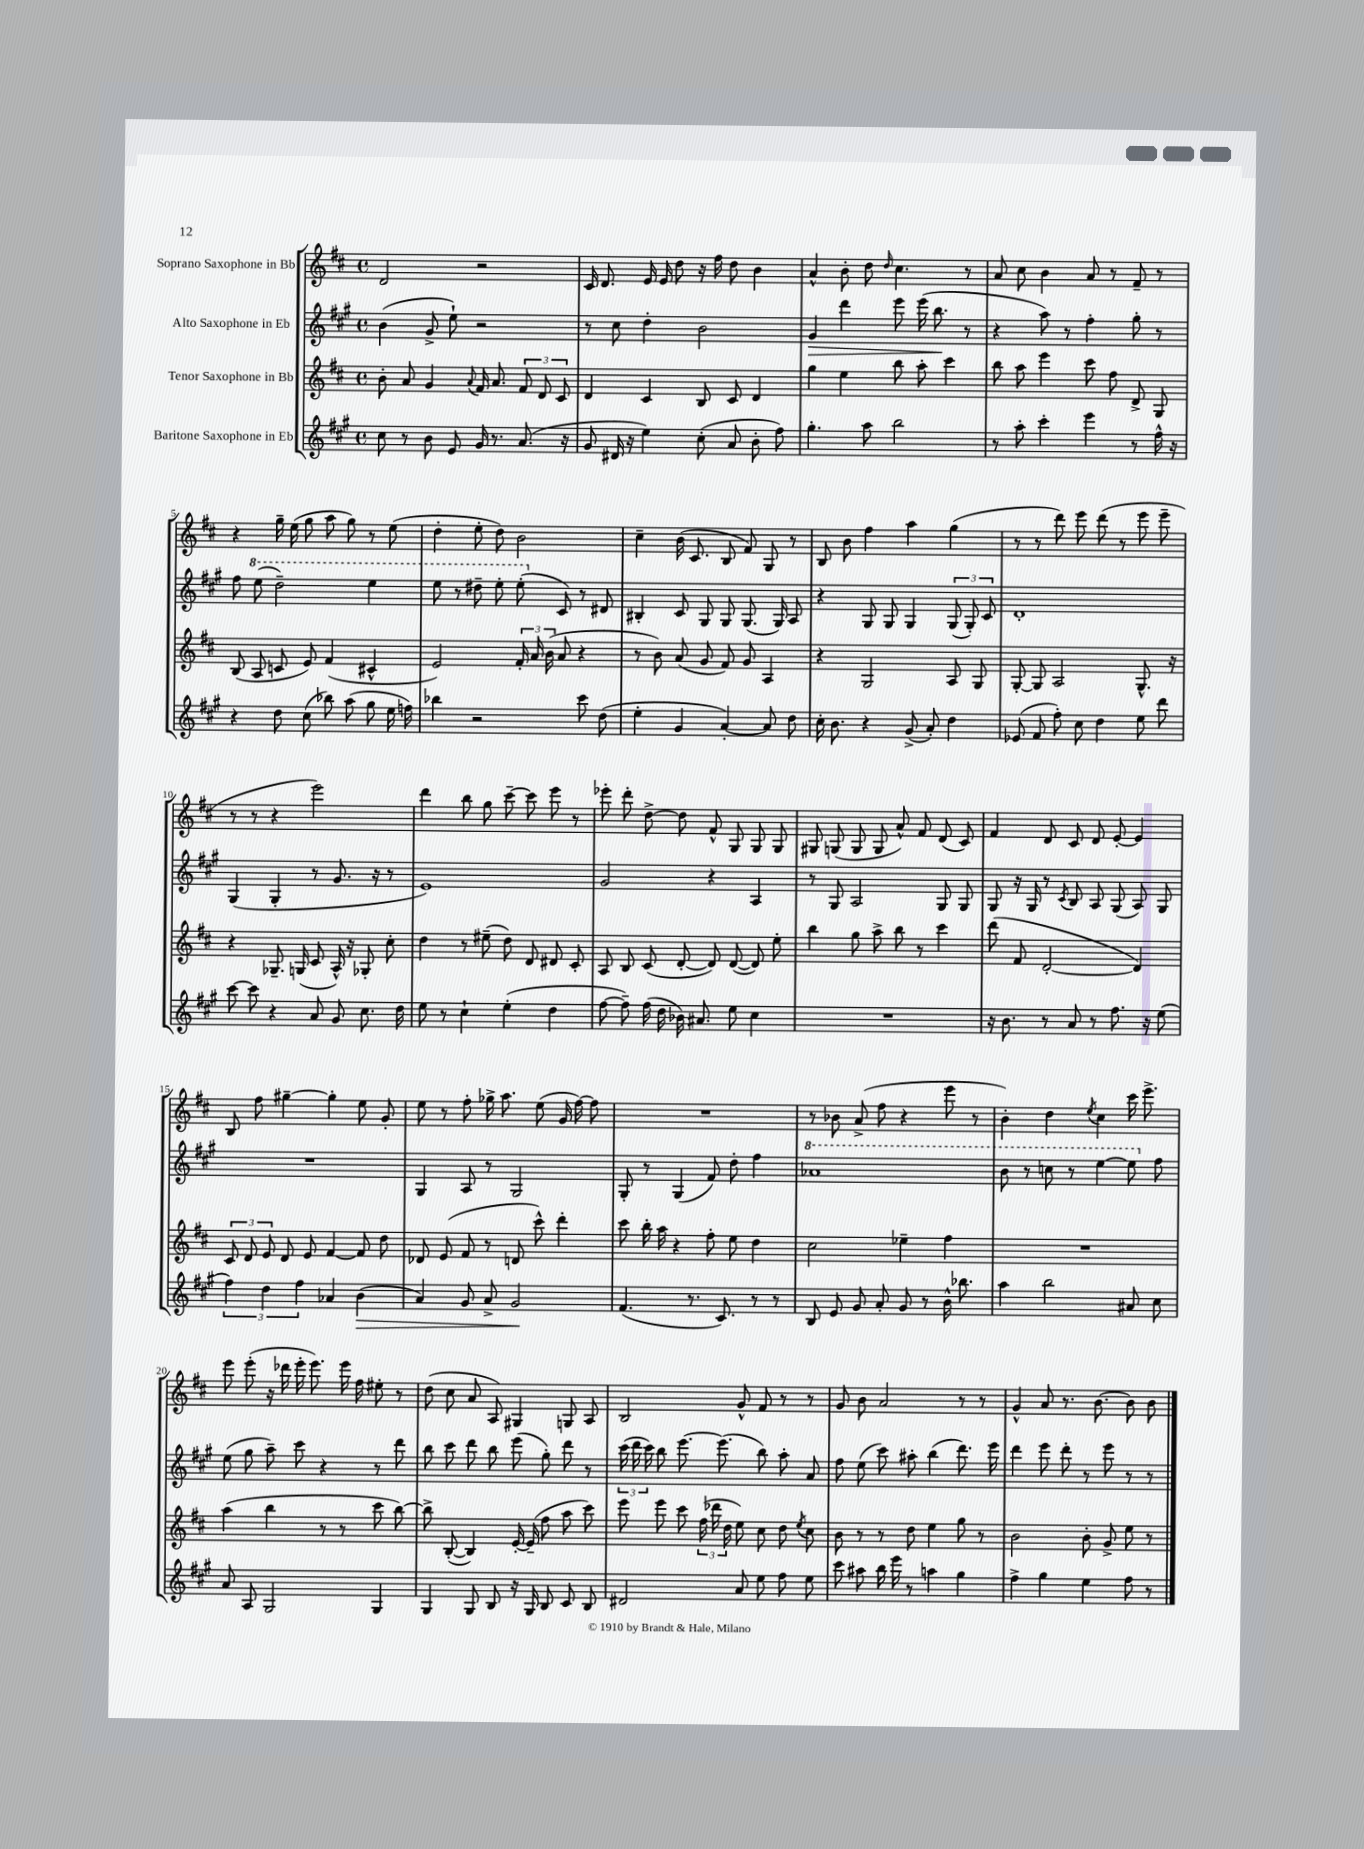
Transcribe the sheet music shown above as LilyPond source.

<<
\new StaffGroup <<
\new Staff = "s0" \with { instrumentName = "Soprano Saxophone in Bb" } {
    \clef treble \key d \major \defaultTimeSignature \time 4/4
    \autoBeamOff d'2 r2 |
    cis'16 d'8. e'16 e'16 d''8 r16 fis''16 d''8 b'4 |
    a'4-^ b'8-. d''8 \grace { d''16 } cis''4. r8 |
    a'8 cis''8 b'4 a'8 r8 fis'8-- r8 |
    r4 g''16-- e''16( g''8 a''8 g''8) r8 e''8( |
    d''4-. e''8-. d''8) b'2 |
    cis''4-- b'16( cis'8. b8 fis'8) g8 r8 |
    b8 b'8 fis''4 a''4 g''4( |
    r8 r8 d'''8) e'''8 d'''8( r8 e'''8 e'''8-- |
    r8 r8 r4 e'''2) |
    d'''4 b''8 g''8 cis'''8~-- cis'''8 e'''8 r8 |
    ees'''8-. d'''8-. d''8~-> d''8 fis'8-^ g8 g8 g8 |
    gis8 g8( g8 g8 a'8-^) fis'8 d'8( cis'8) |
    fis'4 d'8 cis'8 d'8 e'8~-. e'4 |
    b8 fis''8 gis''4~-- gis''4-. e''8 g'8-. |
    e''8 r8 fis''8-. ges''16-> a''8. e''8( g'16 fis''16~) fis''8 |
    R1 |
    r8 bes'8 a'8->( fis''8 r4 e'''8 r8 |
    b'4-.) d''4 \acciaccatura { e''8 } cis''4 cis'''16 e'''8.-> |
    e'''8 e'''8-.( r16 des'''16 e'''16-. e'''8.) e'''16 fis''16 eis''8-. r8 |
    d''8( cis''8 a'8 a8) gis4 g8 a8 |
    b2 g'8-^ fis'8 r8 r8 |
    g'8 b'8 a'2 r8 r8 |
    g'4-^ a'8 r8. b'8.~ b'8 b'8 \bar "|." |
}
\new Staff = "s1" \with { instrumentName = "Alto Saxophone in Eb" } {
    \clef treble \key a \major \defaultTimeSignature \time 4/4
    \autoBeamOff b'4( gis'8-> e''8-!) r2 |
    r8 cis''8 d''4-. b'2 |
    gis'4\> d'''4 e'''8 e'''16( b''8.\! r8 |
    r4 a''8) r8 fis''4-. gis''8-. r8 |
    fis''8 \ottava #1 e'''8( d'''2--) e'''4 |
    e'''8 r8 dis'''8-- e'''8-. e'''8-.( \ottava #0 cis'8) r8 dis'8 |
    bis4-. cis'8 gis8 gis8 gis8.( gis16) a8 |
    r4 gis8 gis8 gis4 \tuplet 3/2 { gis8( gis8-.) cis'8 } |
    d'1-. |
    gis4( gis4-. r8 gis'8. r16 r8 |
    e'1) |
    gis'2 r4 a4 |
    r8 gis8 a2 gis8 gis8 |
    gis8 r16 gis16 r8 \acciaccatura { cis'8 } b8 a8 gis8( a8) gis8 |
    R1 |
    gis4 a8 r8 gis2 |
    gis8-. r8 gis4( fis'8) d''8-. fis''4 |
    \ottava #1 aes''1 |
    b''8 r8 c'''8 r8 e'''4~ e'''8 \ottava #0 fis''8 |
    e''8( gis''8 a''8--) cis'''8 r4 r8 d'''8 |
    b''8 cis'''8 d'''8 b''8 e'''8( gis''8-.) d'''8 r8 |
    \tuplet 3/2 { cis'''16( d'''16 cis'''16) } b''8 e'''8.~ e'''8.( b''8) a''8-. a'8 |
    fis''8 e''8( cis'''8) ais''8-. b''4( d'''8.) e'''16 |
    d'''4 e'''8 d'''8-. r8 e'''8 r8 r8 \bar "|." |
}
\new Staff = "s2" \with { instrumentName = "Tenor Saxophone in Bb" } {
    \clef treble \key d \major \defaultTimeSignature \time 4/4
    \autoBeamOff b'8-. a'8 g'4 \appoggiatura { a'8 } fis'16 a'8. \tuplet 3/2 { fis'8 d'8 cis'8 } |
    d'4 cis'4 b8 cis'8 d'4 |
    g''4 e''4 b''8 a''8-. cis'''4 |
    b''8 a''8 e'''4 cis'''8 fis''8 d'8-> g8 |
    b8( a8 c'8 e'8) fis'4( cis'4-^ |
    e'2) \tuplet 3/2 { fis'16-. a'16 b'16( } a'8 r4 |
    r8 b'8) a'8( g'8 fis'8) g'8 a4 |
    r4 g2 a8 g8 |
    g8~-. g8 a2 g8.-^ r16 |
    r4 ges8.-- g16( cis'8 a16-^) r16 ges8-. cis''8-. |
    d''4 r8 eis''8--( d''8) d'8 dis'8 cis'8-. |
    a8 b8 cis'8( d'8~-. d'8) d'8~( d'8) e''8-. |
    b''4 g''8 a''8-> b''8 r8 cis'''4 |
    d'''8( fis'8 d'2~-. d'4) |
    \tuplet 3/2 { cis'8 d'8 e'8 } d'8 e'8 fis'4~ fis'8 d''8 |
    des'8 e'8( fis'8 r8 d'8 cis'''8-^) d'''4-. |
    cis'''8 b''16-. a''16 r4 fis''8-. e''8 d''4 |
    cis''2 ees''4-- fis''4 |
    R1 |
    a''4( b''4 r8 r8 cis'''8 b''8~) |
    b''8-> b8~-.( b4) e'16~-. e'16--( fis''8 a''8 cis'''8) |
    e'''8 e'''8 cis'''8 \tuplet 3/2 { fis''16( des'''16 d''16 } e''8) cis''8 d''8 \acciaccatura { e''8 } cis''8 |
    b'8 r8 r8 d''8 e''4 g''8 r8 |
    b'2 b'8-. g'8-> e''8 r8 \bar "|." |
}
\new Staff = "s3" \with { instrumentName = "Baritone Saxophone in Eb" } {
    \clef treble \key a \major \defaultTimeSignature \time 4/4
    \autoBeamOff cis''8 r8 b'8 e'8 gis'16 r8. a'8.( r16 |
    gis'8 dis'16 r16 e''4) cis''8-.( a'8 b'8-. fis''8) |
    gis''4.-. a''8 b''2 |
    r8 a''8-. cis'''4-. e'''4 r8 fis''16-^ r16 |
    r4 d''8 cis''8( bes''8) a''8( gis''8 e''16 f''16) |
    bes''4 r2 cis'''8 d''8( |
    e''4-. gis'4 a'4~-.) a'8 d''8 |
    cis''16-. b'8. r4 gis'8->( a'8-.) d''4 |
    ees'8( fis'8 fis''8-.) cis''8 d''4 e''8 d'''8 |
    cis'''8~ cis'''8 r4 a'8 gis'8 cis''8. d''16 |
    e''8 r8 cis''4-! e''4-.( d''4 |
    fis''8~ fis''8--) fis''16( d''16 bes'16) ais'8. e''8 cis''4 |
    R1 |
    r16 b'8. r8 a'8 r8 fis''8. r16 e''8( |
    \tuplet 3/2 { fis''4) d''4 fis''4 } aes'4 b'4\>( |
    a'4) gis'8 a'8-> gis'2\! |
    fis'4.( r8. cis'8.) r8 r8 |
    b8 e'8 gis'8 a'8-. gis'8 r8 b'16-^ bes''8. |
    a''4 b''2 ais'8 cis''8 |
    a'8 a8 gis2 gis4 |
    gis4 gis8 b8 r16 gis16 b8 cis'8 b8 |
    dis'2 a'8 e''8 fis''8 e''8 |
    cis'''8 ais''8 b''16 e'''16 r8 a''4 gis''4 |
    fis''4-> gis''4 e''4 fis''8 r8 \bar "|." |
}
>>
>>
